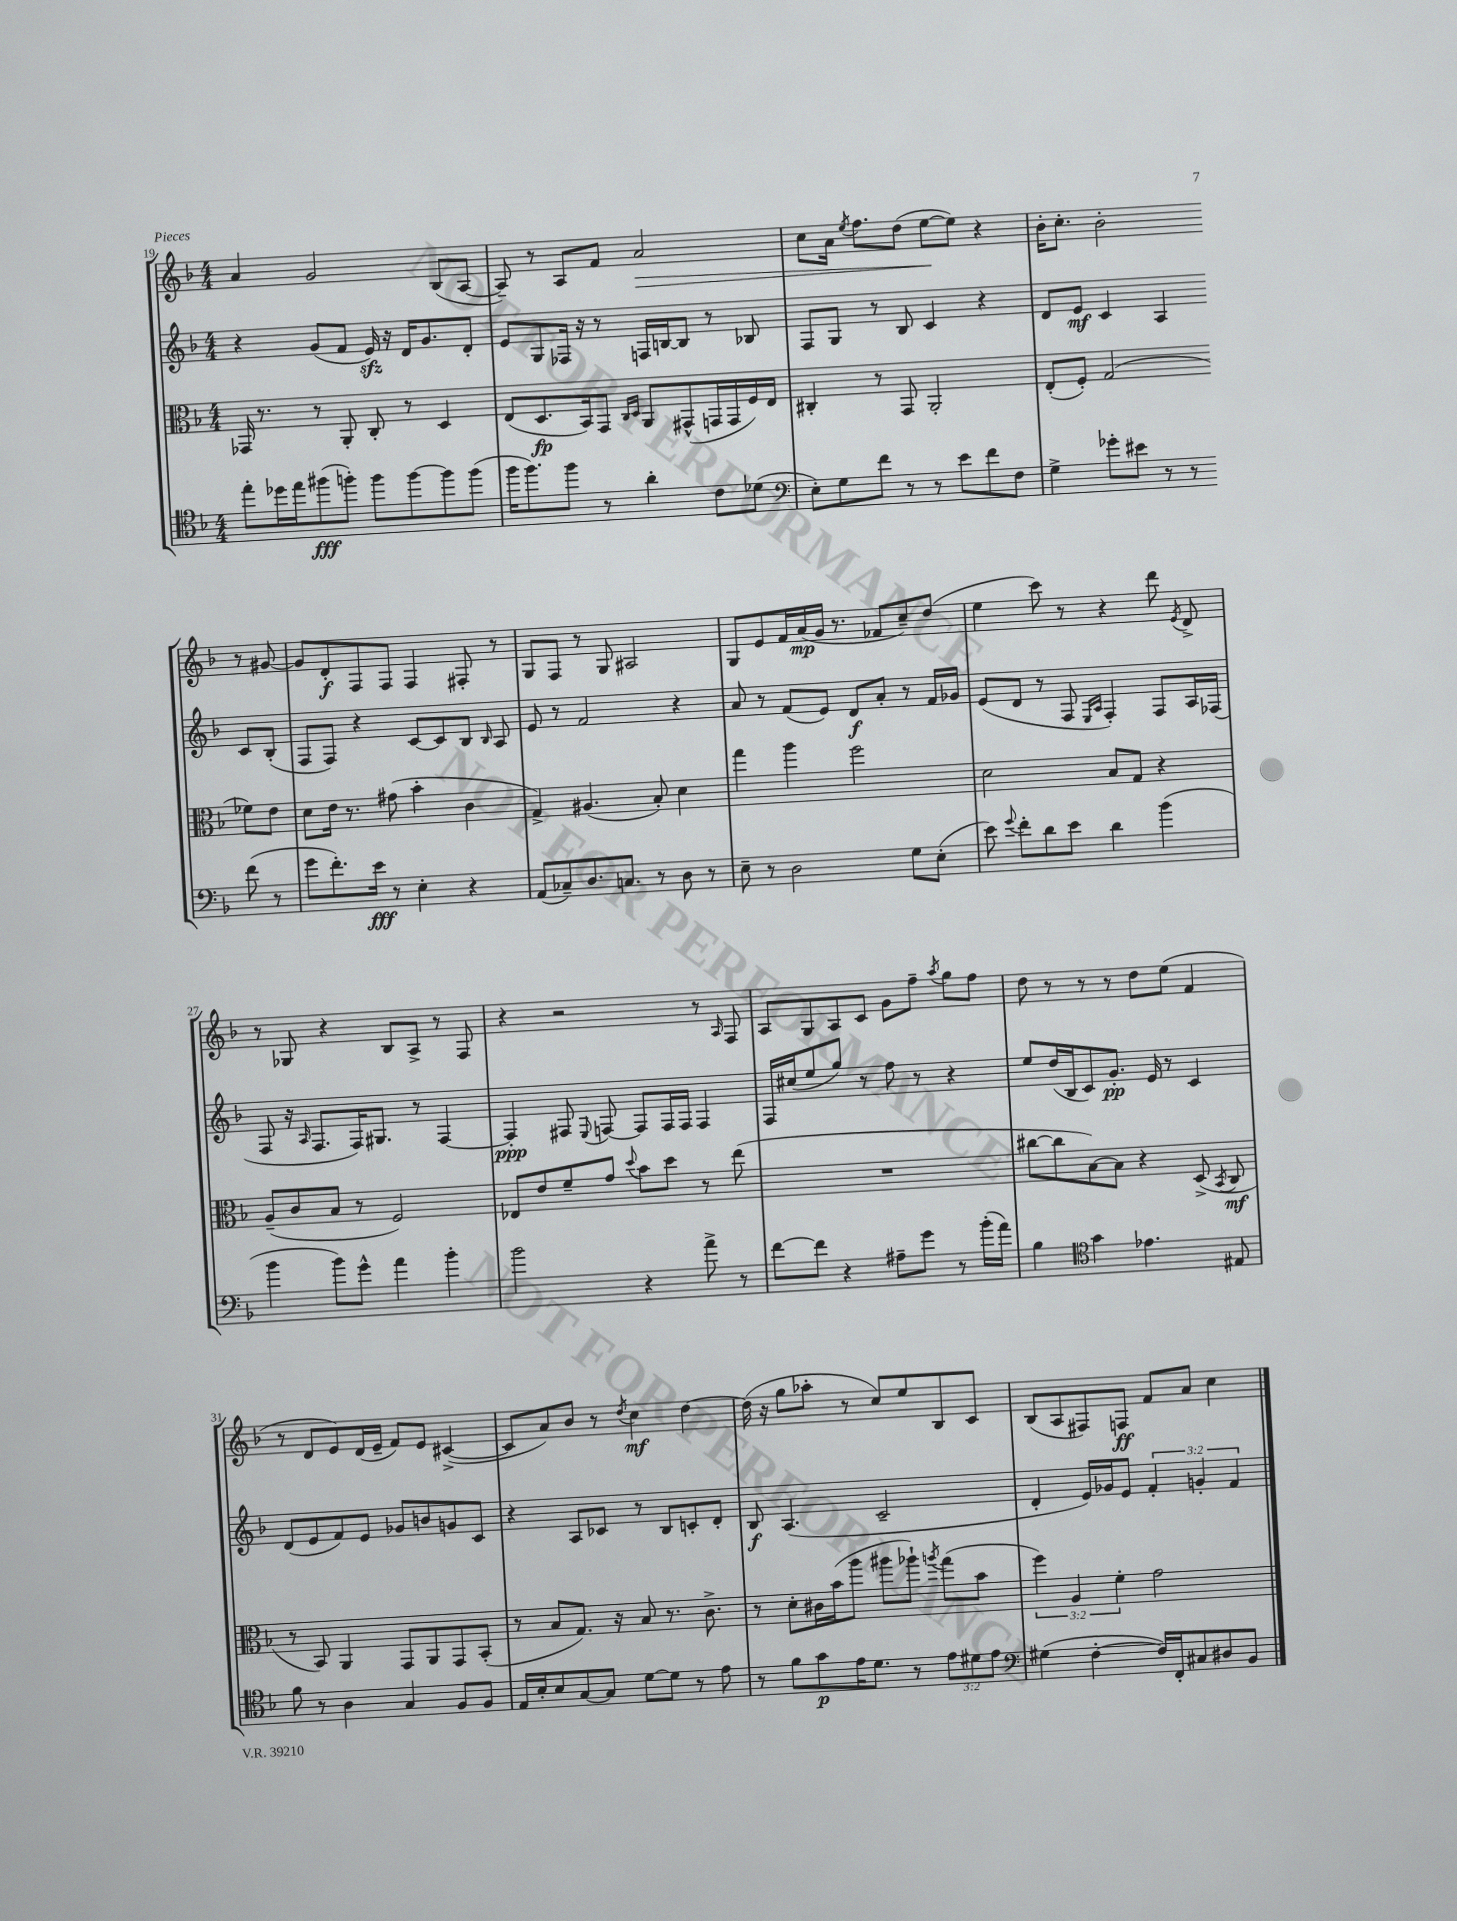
<<
\new StaffGroup <<
\new Staff = "s0" {
    \clef treble \key f \major \numericTimeSignature \time 4/4
    \autoBeamOff a'4 g'2 bes8[( a8]~ |
    a8--) r8 a8[ f'8] a'2\> |
    c''8[ a'16] \acciaccatura { e''8 } f''8.[ d''8]( e''8[~\! e''8]) r4 |
    bes'16[-. c''8.]-. bes'2-. r8 gis'8~ |
    gis'8[ d'8-.\f f8 f8] f4 fis8-. r8 |
    g8[ f8] r8 g8 ais2 |
    g8[ e'8 f'16 a'16\mp( g'16] r8. fes'8[ c''8--) d''8]( |
    e''4 c'''8) r8 r4 d'''8 \acciaccatura { e'8 } d'8-> |
    r8 ges8 r4 bes8[ a8]-> r8 f8 |
    r4 r2 r8 \grace { a16 } f8 |
    a8[ g8 a8 c'8] g'8[ f''8]-- \acciaccatura { a''8 } g''8[ f''8] |
    d''8 r8 r8 r8 d''8[ e''8]( f'4 |
    r8 d'8[ e'8) d'16( e'16]-- f'8[) e'8] cis'4~->( |
    cis'8[ a'8) bes'8] r8 \acciaccatura { d''8 } c''4\mf d''4~ |
    d''16( r16 g''8[ aes''8]-. r8 c''8[) e''8 bes8 c'8] |
    bes8[( a8 fis8) f8]\ff f'8[ a'8] c''4 \bar "|." |
}
\new Staff = "s1" {
    \clef treble \key f \major \numericTimeSignature \time 4/4 \override Staff.TupletNumber.text = #tuplet-number::calc-fraction-text
    \autoBeamOff r4 g'8[( f'8] e'16\sfz) r16 d'16[ g'8. d'8]-. |
    e'8[ g8 fes16] r16 r8 f16[ b16~ b8] r8 bes8 |
    f8[ g8] r8 bes8 c'4 r4 |
    d'8[ e'8]\mf c'4 a4 c'8[ bes8]-.( |
    f8[ f8]) r4 c'8[~ c'8 bes8] \grace { bes16 } a8 |
    e'8 r8 f'2 r4 |
    a'8 r8 f'8[( e'8]) d'8[\f a'8]-. r8 f'16[ ges'16] |
    e'8[( d'8] r8 f8 \grace { e16[ a16] } f4-.) f8[ a16 fes16]( |
    f8 r16 \grace { a16 } f8.[ f16) gis8.] r8 f4~ |
    f4-.\ppp fis8 \appoggiatura { e8 } f8~ f8[ f16 f16] f4 |
    f16[ cis''16( e''8 g''8]) r8 f''8 r8 r4 |
    e''8[ d''16( bes16 c'8) g'8.]-.\pp e'16 r8 c'4 |
    d'8[( e'8 f'8) e'8] ges'8[ b'8 g'8 c'8] |
    r4 a8[ ces'8] r8 bes8[ c'8-. d'8]-. |
    bes8\f a4.( c'2-- |
    d'4-. e'16[) ges'16 e'8] \tuplet 3/2 { f'4-. g'4-. f'4 } \bar "|." |
}
\new Staff = "s2" {
    \clef alto \key f \major \numericTimeSignature \time 4/4 \override Staff.TupletNumber.text = #tuplet-number::calc-fraction-text
    \autoBeamOff ges,16 r8. r8 a,8-. c8-. r8 d4 |
    e8[( d8.\fp bes,16) g,8] \grace { c16[ d16] } a,8[ gis,8-^( g,16 g,16 f16) e16] |
    cis4-. r8 g,8 a,2-. |
    e8[-.( f8]-.) g2( fes'8[) e'8] |
    d'8[ e'16] r8. gis'8( bes'4-. c'4 |
    g4->) ais4.( bes8-.) d'4 |
    g''4 a''4 f''2 |
    d'2 bes8[ g8] r4 |
    a8[--( c'8 bes8] r8 f2) |
    ees8[ e'8 f'8-- g'8] \appoggiatura { d''8 } bes'8[ d''8] r8 e''8( |
    R1 |
    cis''8[~ cis''8 bes8~) bes8] r4 d8->( \acciaccatura { bes,8 } c8\mf |
    r8 bes,8) a,4 g,8[ a,8 g,8 bes,8]-.( |
    r8 bes8[ g8.]) r16 bes8 r8. c'8.-> |
    r8 d'8[-. cis'16 bes'16( a''8] ais''8[ aes''8]-!) \acciaccatura { a''8 } g''8[( bes'8] |
    \tuplet 3/2 { f''4) a4 f'4-. } g'2 \bar "|." |
}
\new Staff = "s3" {
    \clef tenor \key f \major \numericTimeSignature \time 4/4 \override Staff.TupletNumber.text = #tuplet-number::calc-fraction-text
    \autoBeamOff e''8[-. des''16 e''16 fis''8\fff( f''8]-.) f''8[ f''8~ f''8 f''8]( |
    f''16[ f''8.) f''8] r8 a'4-. c'8[ des'8]( |
    \clef bass e8[-.) g8 f'8] r8 r8 e'8[ f'8 f8] |
    g4-> ges'8[-. eis'8] r8 r8 f'8( r8 |
    g'8[ f'8.-.) e'16]\fff r8 e4-. r4 |
    a,8[( ces8--) d8. c8.] r8 d8 r8 |
    e8-- r8 d2 g8[ e8]-.( |
    e'8) \appoggiatura { g'8 } f'8[-. d'8 e'8] d'4 bes'4( |
    bes'4 bes'8[) g'8]-^ a'4 bes'4-. |
    bes'2 r4 a'8-> r8 |
    f'8[~ f'8] r4 ais8[-- g'8] r8 bes'16[-.( a'16]) |
    bes4 \clef tenor g'4 ees'4. eis8 |
    f'8 r8 a4 g4 f8[ f8] |
    e16[ bes16-. bes8 g8~ g8] d'8[~ d'8] r8 e'8 |
    r8 f'8[ g'8\p e'16 d'8.] r8 \tuplet 3/2 { e'8[ dis'8 e'8] } |
    \clef bass gis4( f4~-. f16[) f,16-. cis8 dis8 bes,8] \bar "|." |
}
>>
>>
\layout { \context { \Score currentBarNumber = #19 } }
